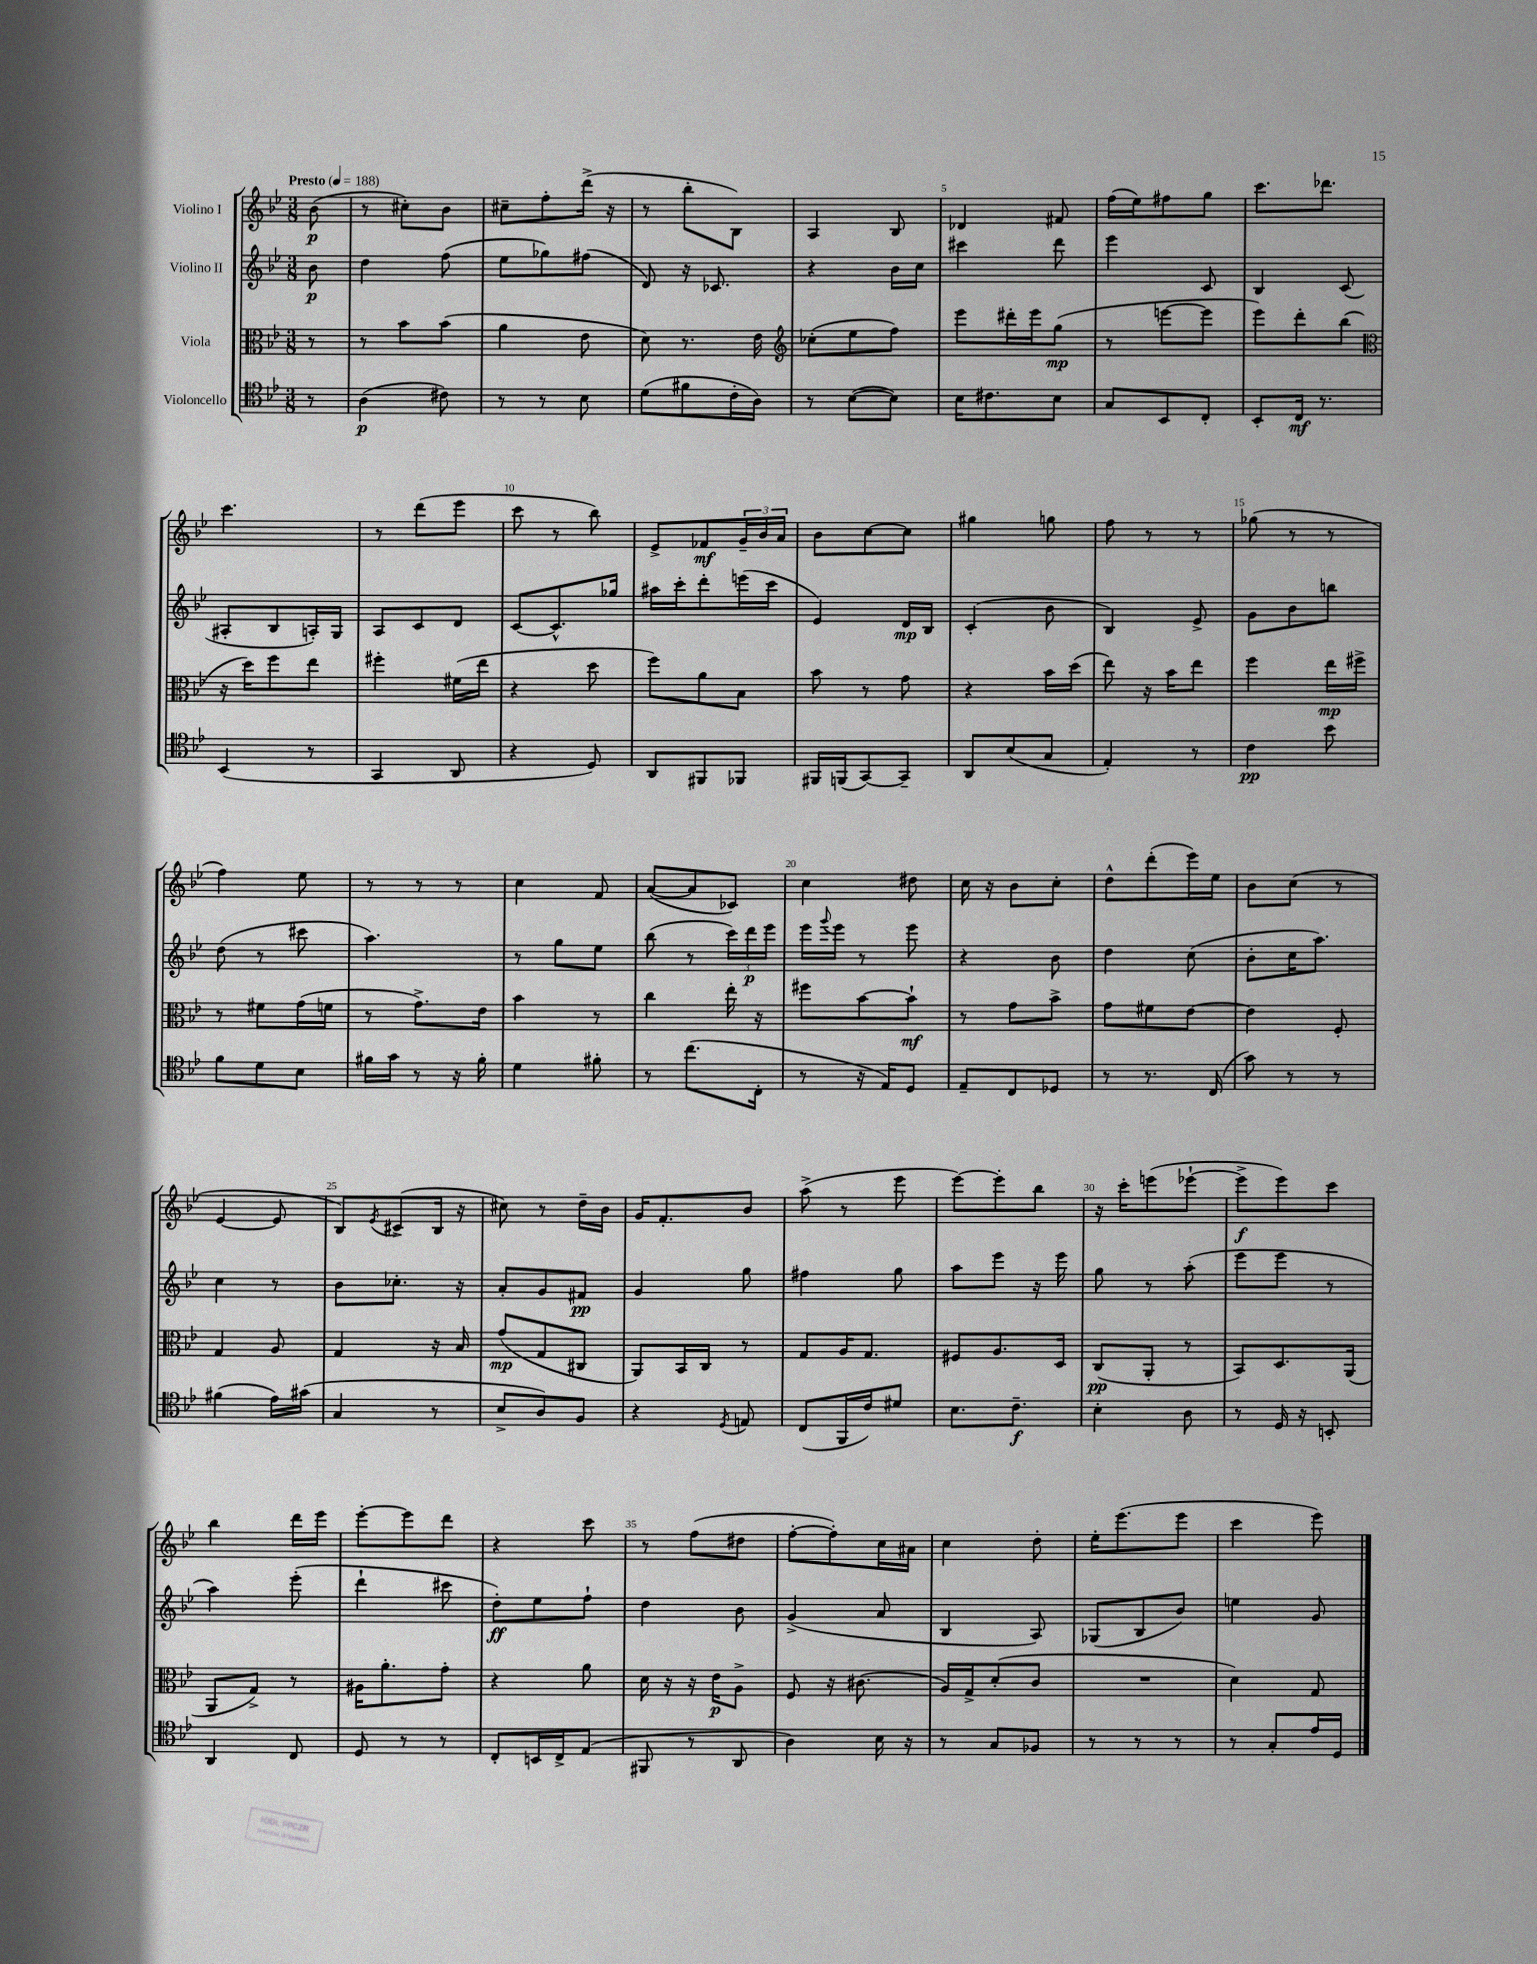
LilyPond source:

<<
\new StaffGroup <<
\new Staff = "s0" \with { instrumentName = "Violino I" } {
    \clef treble \key bes \major \numericTimeSignature \time 3/8 \partial 8 \tempo "Presto" 4 = 188
    bes'8\p( |
    r8 cis''8-.) bes'8 |
    cis''8-- f''8-. d'''16->( r16 |
    r8 bes''8-. bes8) |
    a4 bes8 |
    des'4 fis'8 |
    f''16( ees''16) fis''8 g''8 |
    c'''8. des'''8. |
    c'''4. |
    r8 d'''8( ees'''8 |
    c'''8 r8 bes''8) |
    ees'8-> fes'8\mf \tuplet 3/2 { g'16-- bes'16 a'16 } |
    bes'8 c''8~ c''8 |
    gis''4 g''8 |
    f''8 r8 r8 |
    ges''8( r8 r8 |
    f''4) ees''8 |
    r8 r8 r8 |
    c''4 f'8 |
    a'8~( a'8 ces'8) |
    c''4 dis''8 |
    c''16 r16 bes'8 c''8-. |
    d''8-^ d'''8-.( ees'''16) ees''16 |
    bes'8 c''8( r8 |
    ees'4~ ees'8 |
    bes8) \acciaccatura { ees'8 } cis'8->( bes16 r16 |
    cis''8) r8 d''16-- bes'16 |
    g'16 f'8.-. bes'8 |
    a''8->( r8 ees'''8 |
    ees'''8~) ees'''8-. bes''8 |
    r16 c'''16-. e'''8( ees'''8~-! |
    ees'''8->\f ees'''8) c'''8 |
    bes''4 d'''16 ees'''16 |
    ees'''8~-. ees'''8 d'''8 |
    r4 c'''8 |
    r8 f''8( dis''8 |
    f''8~-. f''8-.) c''16 ais'16 |
    c''4 d''8-. |
    ees''16-. ees'''8.( ees'''8 |
    c'''4 ees'''8) \bar "|." |
}
\new Staff = "s1" \with { instrumentName = "Violino II" } {
    \clef treble \key bes \major \numericTimeSignature \time 3/8 \partial 8
    bes'8\p |
    d''4 f''8( |
    ees''8 ges''8) fis''8( |
    d'8) r16 ces'8. |
    r4 bes'16 c''16 |
    cis'''4 d'''8 |
    ees'''4 c'8 |
    bes4 c'8( |
    ais8-. bes8 a16-.) g16 |
    a8 c'8 d'8 |
    c'8~ c'8.-^ ges''16 |
    ais''16 c'''16-. d'''8-. e'''16( c'''16 |
    ees'4) d'16\mp bes16 |
    c'4-.( bes'8 |
    bes4) ees'8-> |
    g'8 bes'8 b''8 |
    d''8( r8 cis'''8 |
    a''4.) |
    r8 g''8 ees''8 |
    bes''8( r8 \tuplet 3/2 { c'''16) d'''16\p ees'''16 } |
    ees'''16 \appoggiatura { g'''8 } ees'''16 r8 ees'''8 |
    r4 bes'8 |
    d''4 c''8( |
    bes'8-. c''16 a''8.) |
    c''4 r8 |
    bes'8 ces''8.-. r16 |
    a'8-. g'8 fis'8\pp |
    g'4 g''8 |
    fis''4 g''8 |
    a''8 ees'''8 r16 ees'''16 |
    g''8 r8 a''8-.( |
    ees'''8 ees'''8 r8 |
    a''4) ees'''8-.( |
    d'''4-! cis'''8 |
    d''8-.\ff) ees''8 f''8-! |
    d''4 bes'8 |
    g'4->( a'8 |
    bes4 a8) |
    ges8( bes8 bes'8) |
    e''4 g'8 \bar "|." |
}
\new Staff = "s2" \with { instrumentName = "Viola" } {
    \clef alto \key bes \major \numericTimeSignature \time 3/8 \partial 8
    r8 |
    r8 bes'8 bes'8( |
    a'4 ees'8 |
    d'8) r8. ees'16 |
    \clef treble ces''8-.( ees''8 f''8) |
    ees'''8 dis'''16-. ees'''16 g''8\mp( |
    r8 e'''8~ e'''8 |
    ees'''8) d'''8-. bes''8( |
    \clef alto r16 d''16) f''8 ees''8 |
    fis''4-. fis'16( ees''16 |
    r4 d''8 |
    f''8) a'8 bes8 |
    bes'8 r8 g'8 |
    r4 bes'16 d''16( |
    ees''8) r16 bes'16 ees''8 |
    f''4 ees''16\mp fis''16-> |
    r8 fis'8 g'16( f'16 |
    r8 g'8.->) ees'16 |
    bes'4 r8 |
    c''4 ees''16-. r16 |
    fis''8 bes'8~ bes'8-!\mf |
    r8 g'8 bes'8-> |
    g'8 fis'8 ees'8~ |
    ees'4 f8-. |
    g4 a8 |
    g4 r16 bes16 |
    g'8\mp( g8 cis8 |
    a,8) bes,16 c16 r8 |
    g8 a16 g8. |
    fis8 a8. d16 |
    c8\pp( a,8-. r8 |
    bes,8) d8. a,16( |
    a,8 g8->) r8 |
    ais16 a'8.-. g'8-. |
    r4 a'8 |
    d'16 r16 r16 ees'16\p a8-> |
    f8 r16 cis'8.( |
    a16) g16-> d'8-.( c'8 |
    R4. |
    d'4) g8 \bar "|." |
}
\new Staff = "s3" \with { instrumentName = "Violoncello" } {
    \clef tenor \key bes \major \numericTimeSignature \time 3/8 \partial 8
    r8 |
    a4\p( cis'8) |
    r8 r8 bes8 |
    d'8( fis'8 c'16-. a16) |
    r8 bes8~( bes8) |
    bes16 cis'8. bes8 |
    g8 bes,8 c8-. |
    bes,8-. c16\mf r8. |
    bes,4( r8 |
    g,4 a,8 |
    r4 d8) |
    a,8 fis,8 fes,8 |
    fis,16 f,16( g,8~) g,8-- |
    a,8 bes8( g8 |
    ees4-.) r8 |
    c'4\pp bes'8 |
    f'8 d'8 bes8 |
    fis'16 g'16 r8 r16 fis'16-. |
    d'4 fis'8-. |
    r8 c''8.( c16-. |
    r8 r16 ees16) d8 |
    ees8-- c8 des8 |
    r8 r8. c16( |
    g'8) r8 r8 |
    fis'4( ees'16) gis'16( |
    g4 r8 |
    bes8-> a8) f8 |
    r4 \acciaccatura { d8 } e8 |
    c8( f,16 c'16) dis'8 |
    bes8. c'8.--\f |
    bes4-. a8 |
    r8 d16 r16 b,8-. |
    a,4 c8 |
    d8 r8 r8 |
    c8-. b,16 c16-> ees8( |
    fis,8 r8 a,8 |
    a4) bes16 r16 |
    r8 g8 fes8 |
    r8 r8 r8 |
    r8 g8-. ees'16 d16 \bar "|." |
}
>>
>>
\layout { \context { \Score \override BarNumber.break-visibility = ##(#f #t #t) barNumberVisibility = #(every-nth-bar-number-visible 5) } }
